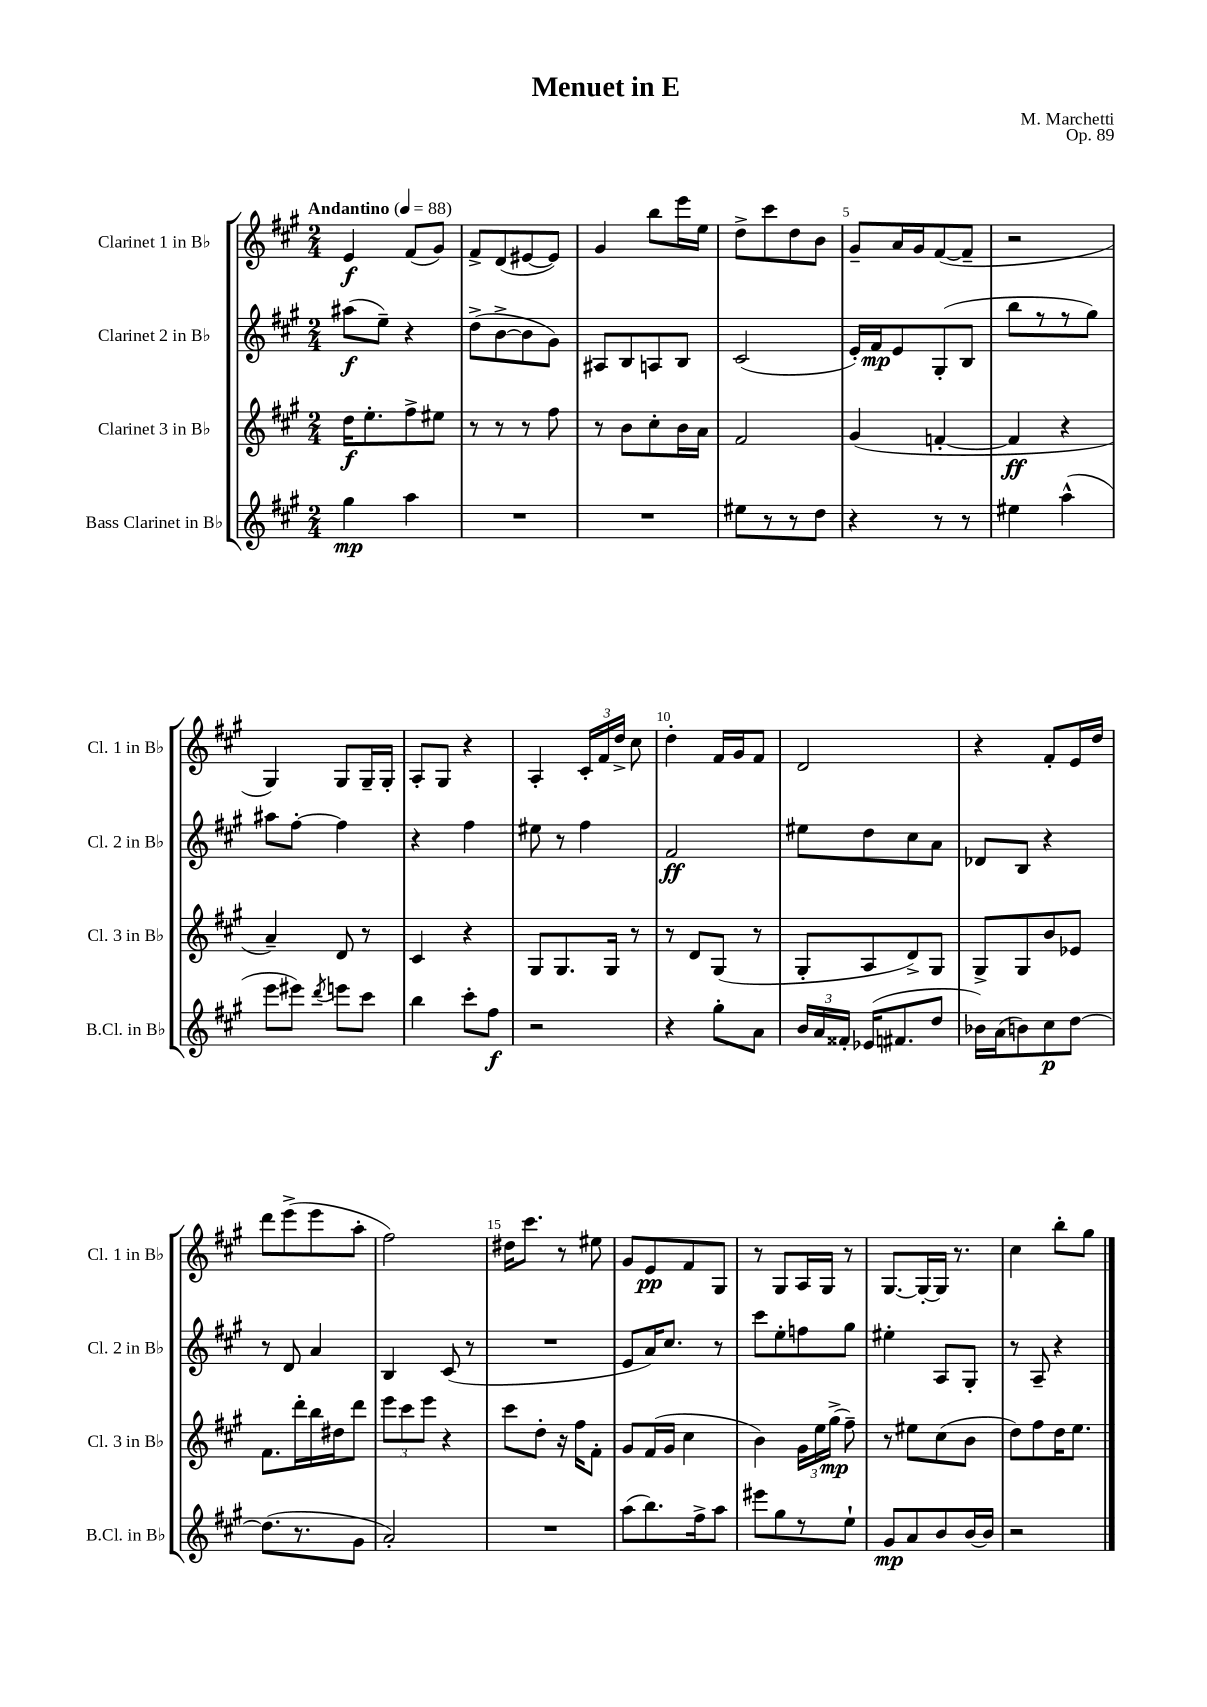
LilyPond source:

\header { title = "Menuet in E" composer = "M. Marchetti" opus = "Op. 89" }
<<
\new StaffGroup <<
\new Staff = "s0" \with { instrumentName = "Clarinet 1 in Bb" shortInstrumentName = "Cl. 1 in Bb" } {
    \clef treble \key a \major \numericTimeSignature \time 2/4 \tempo "Andantino" 4 = 88
    \autoBeamOff e'4\f fis'8[( gis'8]) |
    fis'8[-> d'8( eis'8~ eis'8]) |
    gis'4 b''8[ e'''16 e''16] |
    d''8[-> cis'''8 d''8 b'8] |
    gis'8[-- a'16 gis'16 fis'8~( fis'8]-- |
    r2 |
    gis4) gis8[ gis16-- gis16]-. |
    a8[-. gis8] r4 |
    a4-. \tuplet 3/2 { cis'16[-. fis'16 d''16]-> } cis''8 |
    d''4-. fis'16[ gis'16 fis'8] |
    d'2 |
    r4 fis'8[-. e'16 d''16] |
    d'''8[ e'''8->( e'''8 a''8]-. |
    fis''2) |
    dis''16[ cis'''8.] r8 eis''8 |
    gis'8[ e'8\pp fis'8 gis8] |
    r8 gis8[ a16 gis16] r8 |
    gis8.[~ gis16~-. gis16] r8. |
    cis''4 b''8[-. gis''8] \bar "|." |
}
\new Staff = "s1" \with { instrumentName = "Clarinet 2 in Bb" shortInstrumentName = "Cl. 2 in Bb" } {
    \clef treble \key a \major \numericTimeSignature \time 2/4
    \autoBeamOff ais''8[\f( e''8]--) r4 |
    d''8[->( b'8~-> b'8 gis'8]) |
    ais8[ b8 a8 b8] |
    cis'2( |
    e'16[-.) fis'16\mp e'8 gis8-.( b8] |
    b''8[ r8 r8 gis''8]) |
    ais''8[ fis''8]~-. fis''4 |
    r4 fis''4 |
    eis''8 r8 fis''4 |
    fis'2\ff |
    eis''8[ d''8 cis''8 a'8] |
    des'8[ b8] r4 |
    r8 d'8 a'4 |
    b4 cis'8( r8 |
    R2 |
    e'8[ a'16) cis''8.] r8 |
    cis'''8[ e''8-. f''8 gis''8] |
    eis''4-. a8[ gis8]-. |
    r8 a8-- r4 \bar "|." |
}
\new Staff = "s2" \with { instrumentName = "Clarinet 3 in Bb" shortInstrumentName = "Cl. 3 in Bb" } {
    \clef treble \key a \major \numericTimeSignature \time 2/4
    \autoBeamOff d''16[\f e''8.-. fis''8-> eis''8] |
    r8 r8 r8 fis''8 |
    r8 b'8[ cis''8-. b'16 a'16] |
    fis'2 |
    gis'4( f'4~-. |
    f'4\ff r4 |
    a'4--) d'8 r8 |
    cis'4 r4 |
    gis8[ gis8. gis16] r8 |
    r8 d'8[ gis8]( r8 |
    gis8[-. a8 d'8->) gis8] |
    gis8[-> gis8 b'8 ees'8] |
    fis'8.[ d'''16-. b''16 dis''16 d'''8] |
    \tuplet 3/2 { e'''8[ cis'''8 e'''8] } r4 |
    cis'''8[ d''8]-. r16 fis''16[ fis'8]-. |
    gis'8[ fis'16( gis'16] cis''4 |
    b'4) \tuplet 3/2 { gis'16[ e''16 gis''16]->\mp( } fis''8--) |
    r8 eis''8[ cis''8( b'8] |
    d''8[) fis''8 d''16 e''8.] \bar "|." |
}
\new Staff = "s3" \with { instrumentName = "Bass Clarinet in Bb" shortInstrumentName = "B.Cl. in Bb" } {
    \clef treble \key a \major \numericTimeSignature \time 2/4
    \autoBeamOff gis''4\mp a''4 |
    R2 |
    R2 |
    eis''8[ r8 r8 d''8] |
    r4 r8 r8 |
    eis''4 a''4-^( |
    e'''8[ eis'''8]) \acciaccatura { d'''8 } e'''8[ cis'''8] |
    b''4 cis'''8[-. fis''8]\f |
    r2 |
    r4 gis''8[-. a'8] |
    \tuplet 3/2 { b'16[ a'16 fisis'16]-. } ees'16[( fis'8. d''8] |
    bes'16[) a'16( b'8) cis''8\p d''8]~ |
    d''8.[( r8. gis'8] |
    a'2-.) |
    R2 |
    a''8[( b''8.) fis''16-> a''8] |
    eis'''8[ gis''8 r8 e''8]-! |
    gis'8[\mp a'8 b'8 b'16~ b'16] |
    r2 \bar "|." |
}
>>
>>
\layout { \context { \Score \override BarNumber.break-visibility = ##(#f #t #t) barNumberVisibility = #(every-nth-bar-number-visible 5) } }
